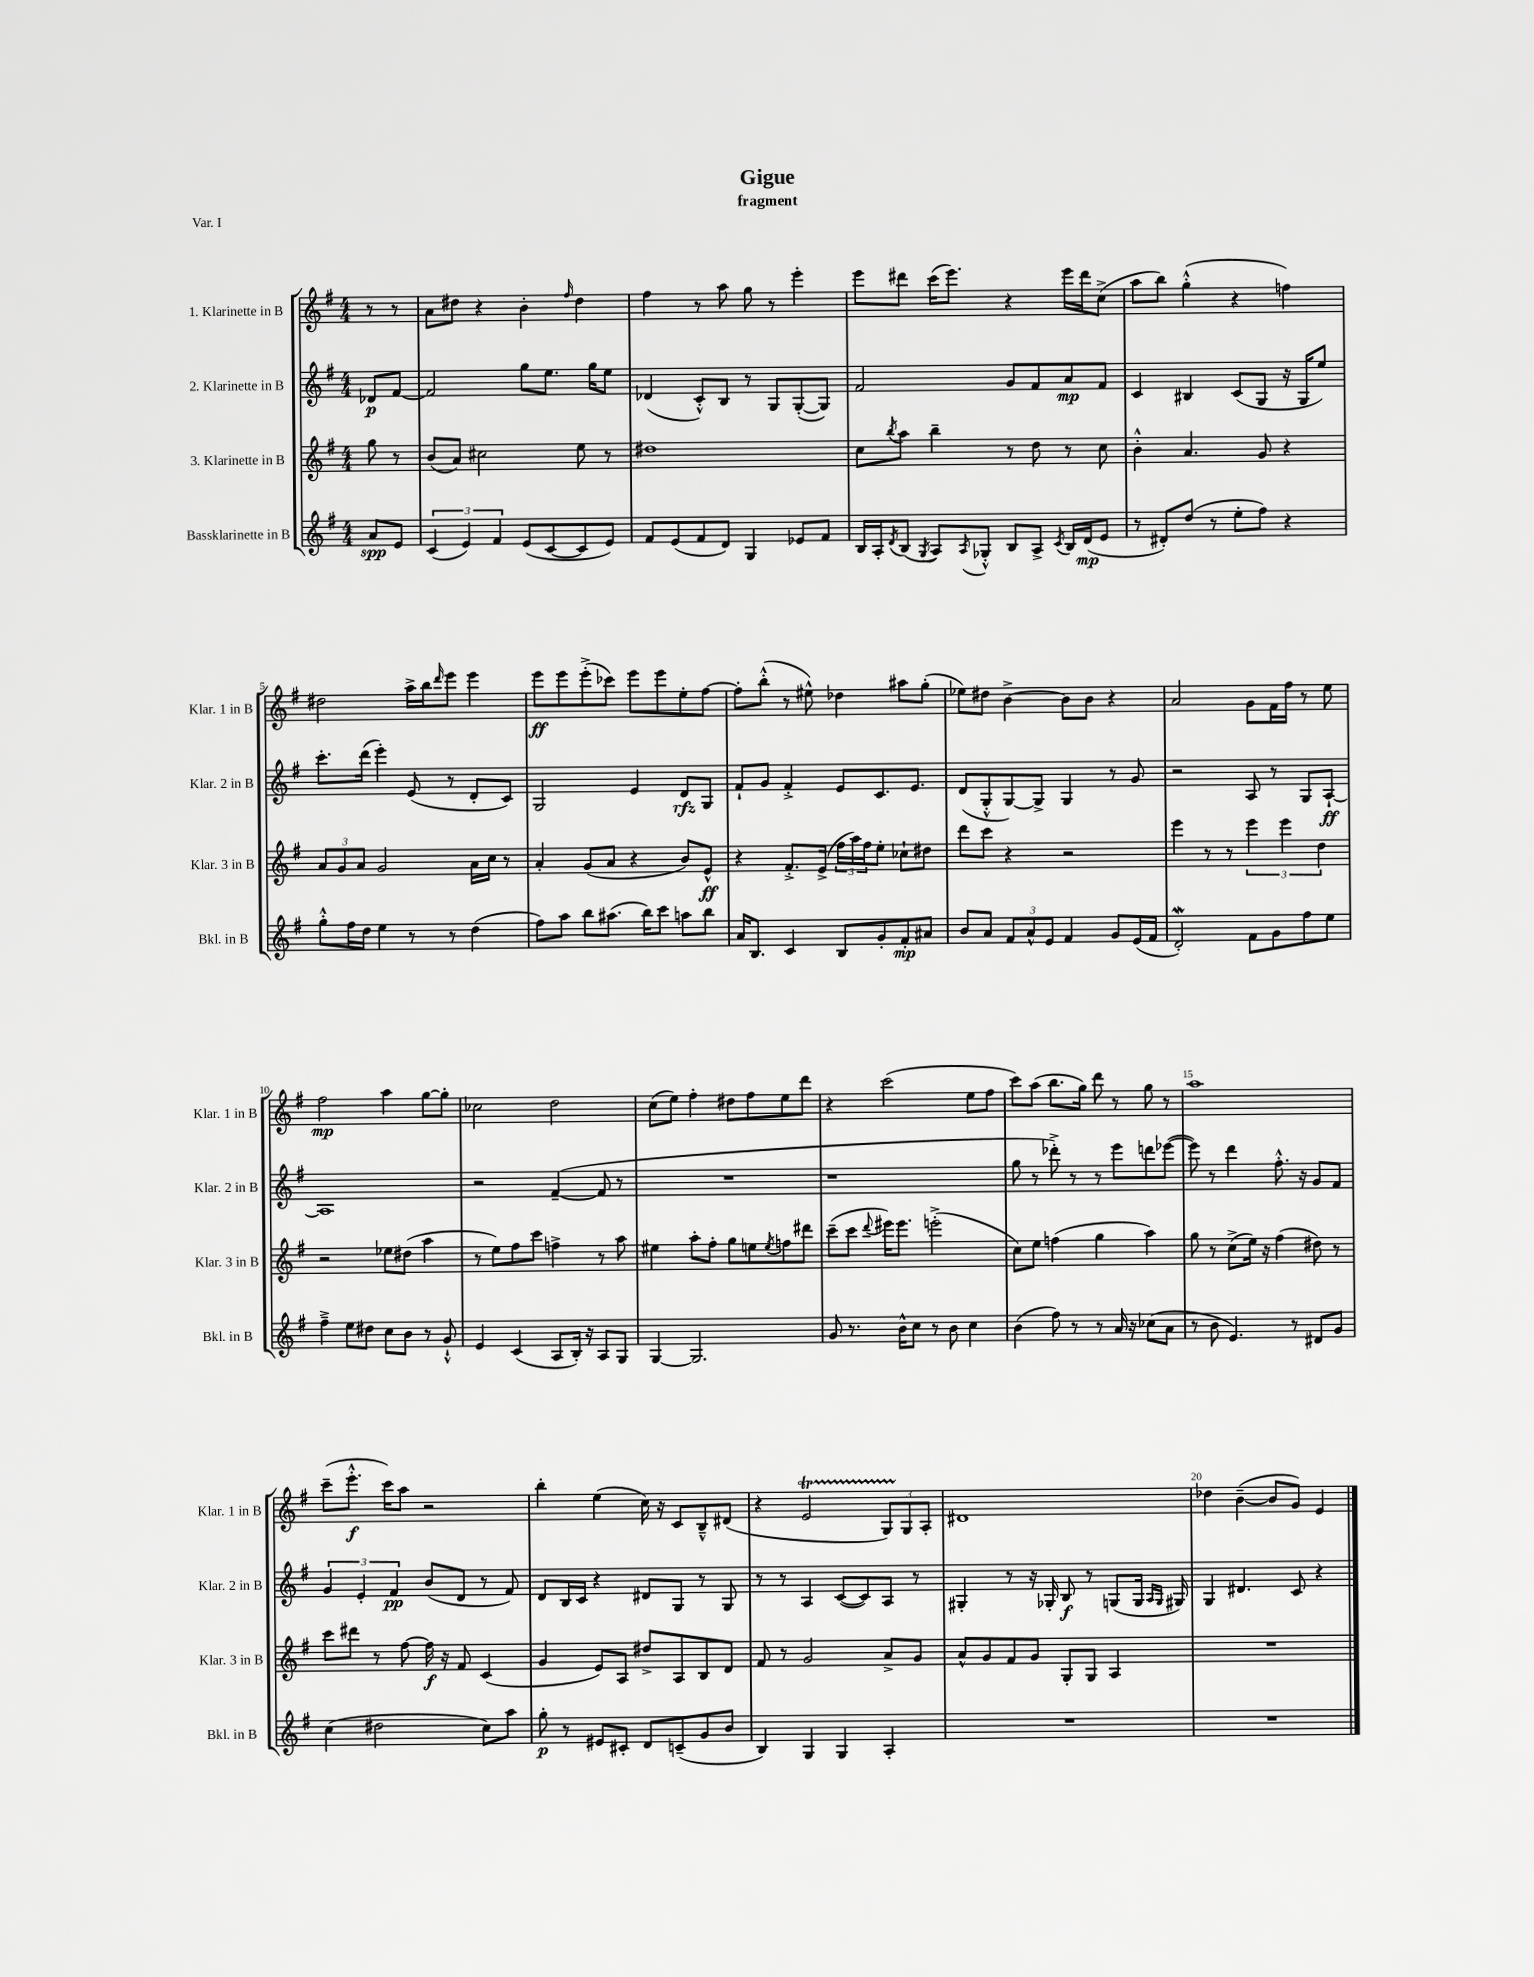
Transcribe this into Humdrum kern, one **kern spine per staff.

**kern	**dynam	**kern	**dynam	**kern	**dynam	**kern	**dynam
*part4	*part4	*part3	*part3	*part2	*part2	*part1	*part1
*staff4	*staff4	*staff3	*staff3	*staff2	*staff2	*staff1	*staff1
*I"Bassklarinette in B	*	*I"3. Klarinette in B	*	*I"2. Klarinette in B	*	*I"1. Klarinette in B	*
*I'Bkl. in B	*	*I'Klar. 3 in B	*	*I'Klar. 2 in B	*	*I'Klar. 1 in B	*
*clefG2	*	*clefG2	*	*clefG2	*	*clefG2	*
*k[f#]	*	*k[f#]	*	*k[f#]	*	*k[f#]	*
*M4/4	*	*M4/4	*	*M4/4	*	*M4/4	*
=	=	=	=	=	=	=	=
8a/L	spp	8gg\	.	8d-X/L	p	8r	.
8e/J	.	8r	.	[8f#/J	.	8r	.
=1	=1	=1	=1	=1	=1	=1	=1
(6c/	.	(8b/L	.	2f#/]	.	8a\L	.
.	.	8a/J)	.	.	.	8dd#X\J	.
6e/)	.	.	.	.	.	.	.
.	.	2cc#X\	.	.	.	4r	.
6f#/	.	.	.	.	.	.	.
(8e/L	.	.	.	8gg\L	.	4b'\	.
[8c/	.	.	.	8.ee\J	.	.	.
.	.	.	.	.	.	16qqff#/	.
8c/]	.	8ee\	.	.	.	4dd#\	.
.	.	.	.	16gg\KL	.	.	.
8e/J)	.	8r	.	8ee\J	.	.	.
=2	=2	=2	=2	=2	=2	=2	=2
8f#/L	.	1dd#X	.	(4d-X/	.	4ff#\	.
(8e/	.	.	.	.	.	.	.
8f#/	.	.	.	8c'^^/L)	.	8r	.
8d/J)	.	.	.	8B/J	.	8aa\	.
4G/	.	.	.	8r	.	8gg\	.
.	.	.	.	8G/L	.	8r	.
8e-X/L	.	.	.	([8G'/	.	4eee'\	.
8f#/J	.	.	.	8G/J])	.	.	.
=3	=3	=3	=3	=3	=3	=3	=3
16B/LL	.	8cc\L	.	2f#/	.	8eee\L	.
16A'/J	.	.	.	.	.	.	.
8qd/	.	8qbb/	.	.	.	.	.
(8B/J	.	8aa\J	.	.	.	8ddd#X\J	.
8qG/	.	.	.	.	.	.	.
8A/L)	.	4bb~\	.	.	.	(16ccc\KL	.
.	.	.	.	.	.	8.eee\J)	.
8qA/	.	.	.	.	.	.	.
8G-X'^^/J	.	.	.	.	.	.	.
8B/L	.	8r	.	8g/L	.	4r	.
8A^/J	.	8dd\	.	8f#/	.	.	.
8qc/	.	.	.	.	.	.	.
16B/LL	.	8r	.	8a/	mp	16eee\LL	.
(16d/J	mp	.	.	.	.	16ddd#\J	.
8e/J	.	8cc\	.	8f#/J	.	(8cc^\J	.
=4	=4	=4	=4	=4	=4	=4	=4
8r	.	4b'^^\	.	4c/	.	8aa\L	.
8d#X'/L)	.	.	.	.	.	8bb\J)	.
(8dd/J	.	4.a/	.	4B#X/	.	(4gg'^^\	.
8r	.	.	.	.	.	.	.
8ee'\L	.	.	.	(8c/L	.	4r	.
8ff#\J)	.	8g/	.	8G/J	.	.	.
4r	.	4r	.	16r	.	4ffn\)	.
.	.	.	.	16G/KL	.	.	.
.	.	.	.	8ee/J)	.	.	.
!!LO:LB:g=z
=5	=5	=5	=5	=5	=5	=5	=5
8gg'^^\L	.	12a/L	.	8.ccc'\L	.	2dd#X\	.
.	.	12g/	.	.	.	.	.
16ff#\L	.	.	.	.	.	.	.
.	.	12a/J	.	.	.	.	.
16dd\JJ	.	.	.	(16ddd\Jk	.	.	.
4ee\	.	2g/	.	4eee'\)	.	.	.
8r	.	.	.	(8e/	.	16aa^\LL	.
.	.	.	.	.	.	16bb\J	.
.	.	.	.	.	.	16qqddd/	.
8r	.	.	.	8r	.	8eee\J	.
(4dd\	.	16a\LL	.	8d'/L	.	4eee\	.
.	.	16cc\JJ	.	.	.	.	.
.	.	8r	.	8c/J)	.	.	.
=6	=6	=6	=6	=6	=6	=6	=6
8ff#\L)	.	4a'/	.	2G/	.	8eee\L	ff
8aa\J	.	.	.	.	.	8eee\	.
8bb\L	.	(8g/L	.	.	.	(8eee'^\	.
(8.aa#X\J	.	8a/J	.	.	.	8ccc-X\J)	.
.	.	4r	.	4e/	.	8eee\L	.
16bb\KL)	.	.	.	.	.	.	.
8ccc\J	.	.	.	.	.	8eee\	.
8aan\L	.	8b/L)	.	8d/L	rfz	8ee'\	.
8bb\J	.	8e^^/J	ff	8G/J	.	[8ff#\J	.
=7	=7	=7	=7	=7	=7	=7	=7
16a/KL	.	4r	.	8f#`/L	.	8ff#'\L]	.
8.B/J	.	.	.	.	.	.	.
.	.	.	.	8g/J	.	(8bb'^^\J	.
4c/	.	8.f#'^/L	.	4f#'^/	.	8r	.
.	.	.	.	.	.	8ee#X^^\)	.
.	.	(16e^/Jk	.	.	.	.	.
8B/L	.	24ff#\LL	.	8e/L	.	4dd-X\	.
.	.	24aa\)	.	.	.	.	.
.	.	24ff#\J	.	.	.	.	.
8g'/	.	8ee'\J	.	8.c/	.	.	.
8f#'/	mp	8cc-X`\L	.	.	.	8aa#X\L	.
.	.	.	.	8.e/J	.	.	.
8a#X/J	.	8dd#X\J	.	.	.	(8gg'\J	.
=8	=8	=8	=8	=8	=8	=8	=8
8b/L	.	8ddd\L	.	(8d/L	.	8ee-X\L)	.
8a/J	.	8ccc\J	.	8G'^^/	.	8dd#X\J	.
12f#/L	.	4r	.	[8G/)	.	[4b^\	.
12a^^/	.	.	.	.	.	.	.
.	.	.	.	8G^/J]	.	.	.
12e/J	.	.	.	.	.	.	.
4f#/	.	2r	.	4G/	.	8b\L]	.
.	.	.	.	.	.	8b\J	.
8g/L	.	.	.	8r	.	4r	.
(16e/L	.	.	.	8g/	.	.	.
16f#/JJ	.	.	.	.	.	.	.
=9	=9	=9	=9	=9	=9	=9	=9
2dW'/)	.	4eee\	.	2r	.	2a/	.
.	.	8r	.	.	.	.	.
.	.	8r	.	.	.	.	.
8f#\L	.	6eee\	.	8A/	.	8g\L	.
8g\	.	.	.	8r	.	16f#\L	.
.	.	6eee\	.	.	.	.	.
.	.	.	.	.	.	16ff#\JJ	.
8ff#\	.	.	.	8G/L	.	8r	.
.	.	6dd\	.	.	.	.	.
8ee\J	.	.	.	[8A`/J	ff	8ee\	.
!!LO:LB:g=z
=10	=10	=10	=10	=10	=10	=10	=10
4ff#~^\	.	2r	.	1A]	.	2ff#\	mp
8ee\L	.	.	.	.	.	.	.
8dd#X\J	.	.	.	.	.	.	.
8cc\L	.	8ee-X\L	.	.	.	4aa\	.
8b\J	.	(8dd#X\J	.	.	.	.	.
8r	.	4aa\	.	.	.	[8gg\L	.
8g`^^/	.	.	.	.	.	8gg'\J]	.
=11	=11	=11	=11	=11	=11	=11	=11
4e/	.	8r	.	2r	.	2cc-X\	.
.	.	8ee\L)	.	.	.	.	.
(4c/	.	8ff#\	.	.	.	.	.
.	.	8ccc\J	.	.	.	.	.
8A/L	.	4ffn^\	.	([4f#~/	.	2dd\	.
16B'/Jk)	.	.	.	.	.	.	.
16r	.	.	.	.	.	.	.
8A/L	.	8r	.	8f#/]	.	.	.
8G/J	.	8aa\	.	8r	.	.	.
=12	=12	=12	=12	=12	=12	=12	=12
[4G/	.	4ee#X\	.	1r	.	(8cc\L	.
.	.	.	.	.	.	8ee\J)	.
2.G/]	.	8aa'\L	.	.	.	4ff#'\	.
.	.	8ff#'\J	.	.	.	.	.
.	.	8gg\L	.	.	.	8dd#X\L	.
.	.	8een\	.	.	.	8ff#\	.
.	.	8qee/	.	.	.	.	.
.	.	8ffn\	.	.	.	8ee\	.
.	.	8ddd#X\J	.	.	.	8ddd\J	.
=13	=13	=13	=13	=13	=13	=13	=13
8g/	.	(8ccc~\L	.	1r	.	4r	.
8.r	.	8ccc\J	.	.	.	.	.
.	.	8qqddd/	.	.	.	.	.
.	.	16eee#X\KL)	.	.	.	(2ccc\	.
16b^^\KL	.	8.eee#\J	.	.	.	.	.
8cc\J	.	.	.	.	.	.	.
8r	.	(2eeen'^\	.	.	.	.	.
8b\	.	.	.	.	.	.	.
4cc\	.	.	.	.	.	8ee\L	.
.	.	.	.	.	.	8ff#\J	.
=14	=14	=14	=14	=14	=14	=14	=14
(4b\	.	8cc\L)	.	8gg\	.	8ccc\L)	.
.	.	8ee\J	.	8r	.	(8aa\J	.
8ff#\)	.	(4ffn\	.	8ddd-X'^\)	.	8.bb\L	.
8r	.	.	.	8r	.	.	.
.	.	.	.	.	.	16gg\Jk)	.
8r	.	4gg\	.	8r	.	8ddd\	.
16a/	.	.	.	8eee\L	.	8r	.
16r	.	.	.	.	.	.	.
(8cc-X\L	.	4aa\)	.	8dddn\	.	8gg\	.
8a\J	.	.	.	([8eee-X\J	.	8r	.
=15	=15	=15	=15	=15	=15	=15	=15
8r	.	8gg\	.	8eee-\])	.	1aa	.
8b\	.	8r	.	8r	.	.	.
4.e/)	.	(8cc^\L	.	4ddd\	.	.	.
.	.	16ee\Jk)	.	.	.	.	.
.	.	16r	.	.	.	.	.
.	.	(4ff#\	.	8.ff#'^^\	.	.	.
8r	.	.	.	.	.	.	.
.	.	.	.	16r	.	.	.
8d#X/L	.	8dd#X\)	.	8g/L	.	.	.
8g/J	.	8r	.	8f#/J	.	.	.
!!LO:LB:g=z
=16	=16	=16	=16	=16	=16	=16	=16
(4cc\	.	8ccc\L	.	6g/	.	(8ccc~\L	.
.	.	8ddd#X\J	.	.	.	8.eee'^^\J	f
.	.	.	.	6e'/	.	.	.
2dd#X\	.	8r	.	.	.	.	.
.	.	.	.	.	.	16ccc\KL)	.
.	.	.	.	6f#/	pp	.	.
.	.	[8ff#\	.	.	.	8aa\J	.
.	.	16ff#\]	f	(8b/L	.	2r	.
.	.	16r	.	.	.	.	.
.	.	8f#/	.	8d/J	.	.	.
8cc\L)	.	(4c/	.	8r	.	.	.
8aa\J	.	.	.	8f#/)	.	.	.
=17	=17	=17	=17	=17	=17	=17	=17
8gg'\	p	4g/	.	8d/L	.	4bb'\	.
8r	.	.	.	16B/L	.	.	.
.	.	.	.	16c/JJ	.	.	.
8e#X/L	.	8e/L)	.	4r	.	(4ee\	.
8c#X'/J	.	8A/J	.	.	.	.	.
8d/L	.	8dd#X^/L	.	8d#X/L	.	16cc\)	.
.	.	.	.	.	.	16r	.
(8cn~/	.	8A/	.	8G/J	.	8c/L	.
8g/	.	8B/	.	8r	.	8B~^^/	.
8b/J	.	8d/J	.	8G/	.	(8d#X/J	.
=18	=18	=18	=18	=18	=18	=18	=18
4B/)	.	8f#/	.	8r	.	4r	.
.	.	8r	.	8r	.	.	.
4G/	.	2g/	.	4A/	.	2eT/	.
4G/	.	.	.	([8c/L	.	.	.
.	.	.	.	8c/])	.	.	.
4A'/	.	8a^/L	.	8A/J	.	12GTTT/L)	.
.	.	.	.	.	.	12G/	.
.	.	8g/J	.	8r	.	.	.
.	.	.	.	.	.	12A'/J	.
=19	=19	=19	=19	=19	=19	=19	=19
1r	.	8a^^/L	.	4G#X'/	.	1d#X	.
.	.	8g/	.	.	.	.	.
.	.	8f#/	.	8r	.	.	.
.	.	8g/J	.	16r	.	.	.
.	.	.	.	16G-X'/	.	.	.
.	.	8G'/L	.	8B/	f	.	.
.	.	8G/J	.	8r	.	.	.
.	.	4A/	.	(8Gn/L	.	.	.
.	.	.	.	16G/Jk	.	.	.
.	.	.	.	16qqA/LL	.	.	.
.	.	.	.	16qqG/JJ	.	.	.
.	.	.	.	16G#X/)	.	.	.
=20	=20	=20	=20	=20	=20	=20	=20
1r	.	1r	.	4G/	.	4dd-X\	.
.	.	.	.	4.d#X/	.	([4b~\	.
.	.	.	.	.	.	8b/L]	.
.	.	.	.	8c/	.	8g/J)	.
.	.	.	.	4r	.	4e/	.
==	==	==	==	==	==	==	==
*-	*-	*-	*-	*-	*-	*-	*-
